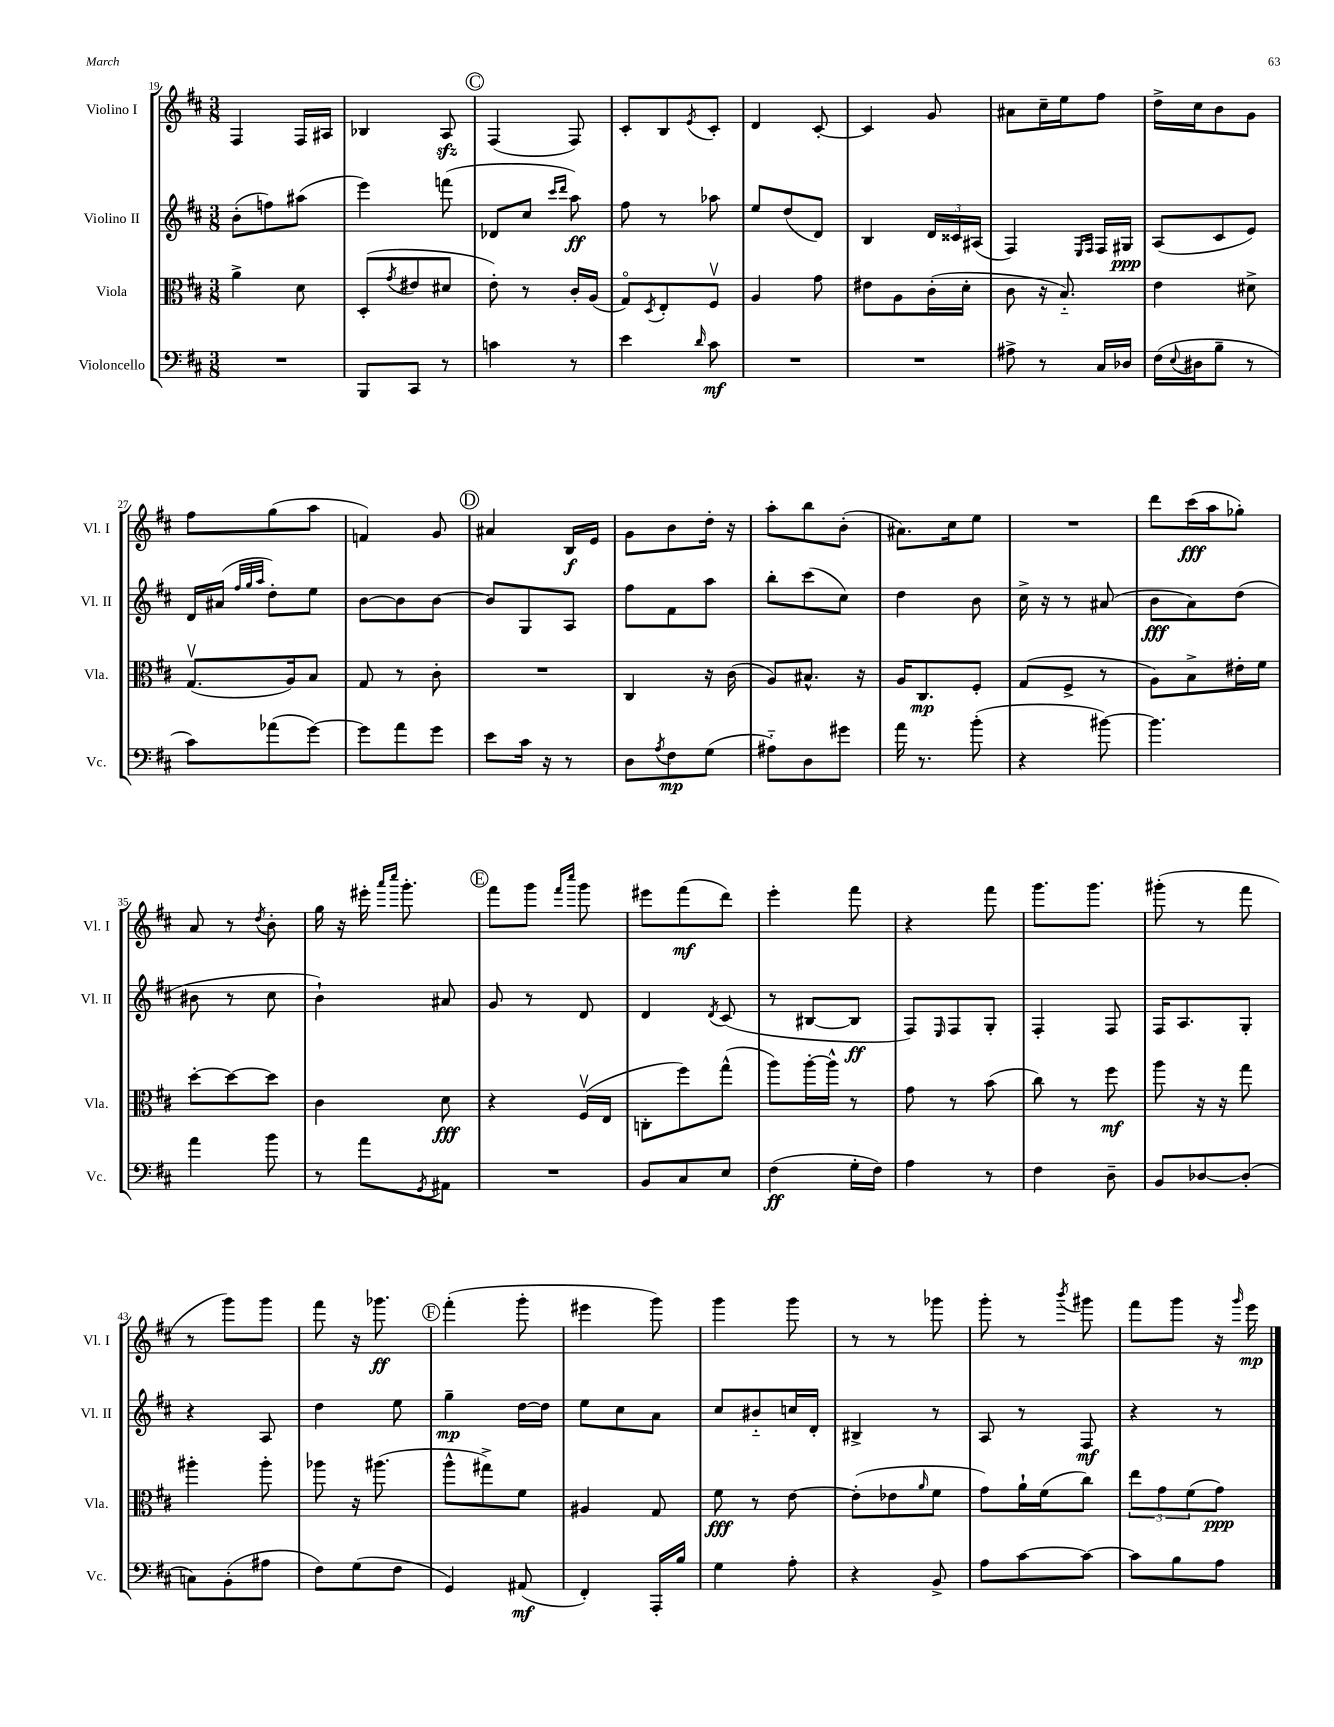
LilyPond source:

<<
\new StaffGroup <<
\new Staff = "s0" \with { instrumentName = "Violino I" shortInstrumentName = "Vl. I" } {
    \clef treble \key d \major \numericTimeSignature \time 3/8
    fis4 fis16 ais16 |
    bes4 a8\sfz |
    \mark \markup { \circle "C" } fis4( fis8) |
    cis'8-. b8 \acciaccatura { e'8 } cis'8-. |
    d'4 cis'8~-. |
    cis'4 g'8 |
    ais'8 cis''16-- e''16 fis''8 |
    d''16-> cis''16 b'8 g'8 |
    fis''8 g''8( a''8 |
    f'4) g'8 |
    \mark \markup { \circle "D" } ais'4 b16\f e'16 |
    g'8 b'8 d''16-. r16 |
    a''8-. b''8 b'8-.( |
    ais'8.) cis''16 e''8 |
    R4. |
    d'''8 cis'''16\fff( a''16 ges''8-.) |
    a'8 r8 \acciaccatura { d''8 } b'8-. |
    g''16 r16 eis'''16-. \grace { a'''16 cis''''16 } g'''8.-. |
    \mark \markup { \circle "E" } fis'''8 g'''8 \grace { fis'''16 cis''''16 } g'''8 |
    eis'''8 fis'''8\mf( d'''8) |
    e'''4-. fis'''8 |
    r4 fis'''8 |
    g'''8. g'''8. |
    gis'''8-.( r8 fis'''8 |
    r8 g'''8) g'''8 |
    fis'''8 r16 ges'''8.\ff |
    \mark \markup { \circle "F" } fis'''4-.( g'''8-. |
    eis'''4 g'''8) |
    g'''4 g'''8 |
    r8 r8 ges'''8 |
    g'''8-. r8 \acciaccatura { b'''8 } gis'''8 |
    fis'''8 g'''8 r16 \grace { g'''16 } e'''16\mp \bar "|." |
}
\new Staff = "s1" \with { instrumentName = "Violino II" shortInstrumentName = "Vl. II" } {
    \clef treble \key d \major \numericTimeSignature \time 3/8
    b'8-.( f''8) ais''8( |
    e'''4) f'''8( |
    \mark \markup { \circle "C" } des'8 cis''8 \grace { cis'''16 d'''16 } a''8\ff) |
    fis''8 r8 aes''8 |
    e''8 d''8( d'8) |
    b4 \tuplet 3/2 { d'16 cisis'16 ais16( } |
    fis4) \grace { e16 fis16 } fis16 gis16\ppp |
    a8( cis'8 e'8) |
    d'16 ais'16( \grace { fis''32 g''32 a''32 } d''8-.) e''8 |
    b'8~ b'8 b'8~ |
    \mark \markup { \circle "D" } b'8 g8 a8 |
    fis''8 fis'8 a''8 |
    b''8-. cis'''8( cis''8) |
    d''4 b'8 |
    cis''16-> r16 r8 ais'8( |
    b'8\fff a'8) d''8( |
    bis'8 r8 cis''8 |
    b'4-!) ais'8 |
    \mark \markup { \circle "E" } g'8 r8 d'8 |
    d'4 \acciaccatura { d'8 } cis'8( |
    r8 bis8~ bis8\ff |
    fis8) \grace { e16 } fis8 g8-. |
    fis4-. fis8 |
    fis16 a8. g8-. |
    r4 a8 |
    d''4 e''8 |
    \mark \markup { \circle "F" } g''4--\mp d''16~ d''16 |
    e''8 cis''8 a'8 |
    cis''8 bis'8-_ c''16 d'16-. |
    bis4-> r8 |
    a8 r8 fis8\mf |
    r4 r8 \bar "|." |
}
\new Staff = "s2" \with { instrumentName = "Viola" shortInstrumentName = "Vla." } {
    \clef alto \key d \major \numericTimeSignature \time 3/8
    a'4-> d'8 |
    d8-.( \acciaccatura { g'8 } eis'8 dis'8 |
    \mark \markup { \circle "C" } e'8-.) r8 cis'16-. a16( |
    g8\flageolet) \acciaccatura { d8 } e8-. fis8\upbow |
    a4 g'8 |
    eis'8 a8 cis'16-.( d'16-. |
    cis'8 r16 b8.-_) |
    e'4 dis'8-> |
    g8.\upbow( a16) b8 |
    g8 r8 cis'8-. |
    \mark \markup { \circle "D" } R4. |
    cis4 r16 cis'16( |
    a8) bis8.-^ r16 |
    a16 cis8.\mp fis8-. |
    g8( fis8-> r8 |
    a8) b8-> eis'16-. fis'16 |
    d''8~-. d''8~ d''8 |
    cis'4 d'8\fff |
    \mark \markup { \circle "E" } r4 fis16\upbow( e16 |
    c8-. fis''8) g''8-^( |
    a''8) a''16~-. a''16-^ r8 |
    g'8 r8 b'8( |
    cis''8) r8 fis''8\mf |
    a''8 r16 r16 g''8 |
    ais''4-. ais''8-. |
    aes''8 r16 ais''8.( |
    \mark \markup { \circle "F" } a''8-^ gis''8->) fis'8 |
    ais4 g8 |
    fis'8\fff r8 e'8~ |
    e'8-.( ees'8 \grace { a'16 } fis'8 |
    g'8) a'16-! fis'16( cis''8) |
    \tuplet 3/2 { e''8 g'8 fis'8( } g'8\ppp) \bar "|." |
}
\new Staff = "s3" \with { instrumentName = "Violoncello" shortInstrumentName = "Vc." } {
    \clef bass \key d \major \numericTimeSignature \time 3/8
    R4. |
    b,,8 cis,8 r8 |
    \mark \markup { \circle "C" } c'4 r8 |
    e'4 \grace { d'16 } cis'8\mf |
    R4. |
    R4. |
    ais8-> r8 cis16 des16 |
    fis16( \appoggiatura { e8 } dis16 b8-- r8 |
    cis'8) aes'8( g'8~) |
    g'8 a'8 g'8 |
    \mark \markup { \circle "D" } e'8 cis'16 r16 r8 |
    d8 \acciaccatura { a8 } fis8\mp g8( |
    ais8-_) d8 gis'8 |
    a'16 r8. b'8-.( |
    r4 bis'8~) |
    bis'4. |
    a'4 b'8 |
    r8 a'8 \acciaccatura { g,8 } ais,8 |
    \mark \markup { \circle "E" } R4. |
    b,8 cis8 e8 |
    fis4\ff( g16-. fis16) |
    a4 r8 |
    fis4 d8-- |
    b,8 des8~ des8-.( |
    c8) b,8-.( ais8 |
    fis8) g8( fis8 |
    \mark \markup { \circle "F" } g,4) ais,8\mf( |
    fis,4-.) a,,16-. b16 |
    g4 a8-. |
    r4 b,8-> |
    a8 cis'8~ cis'8~ |
    cis'8 b8 a8 \bar "|." |
}
>>
>>
\layout { \context { \Score currentBarNumber = #19 } }
